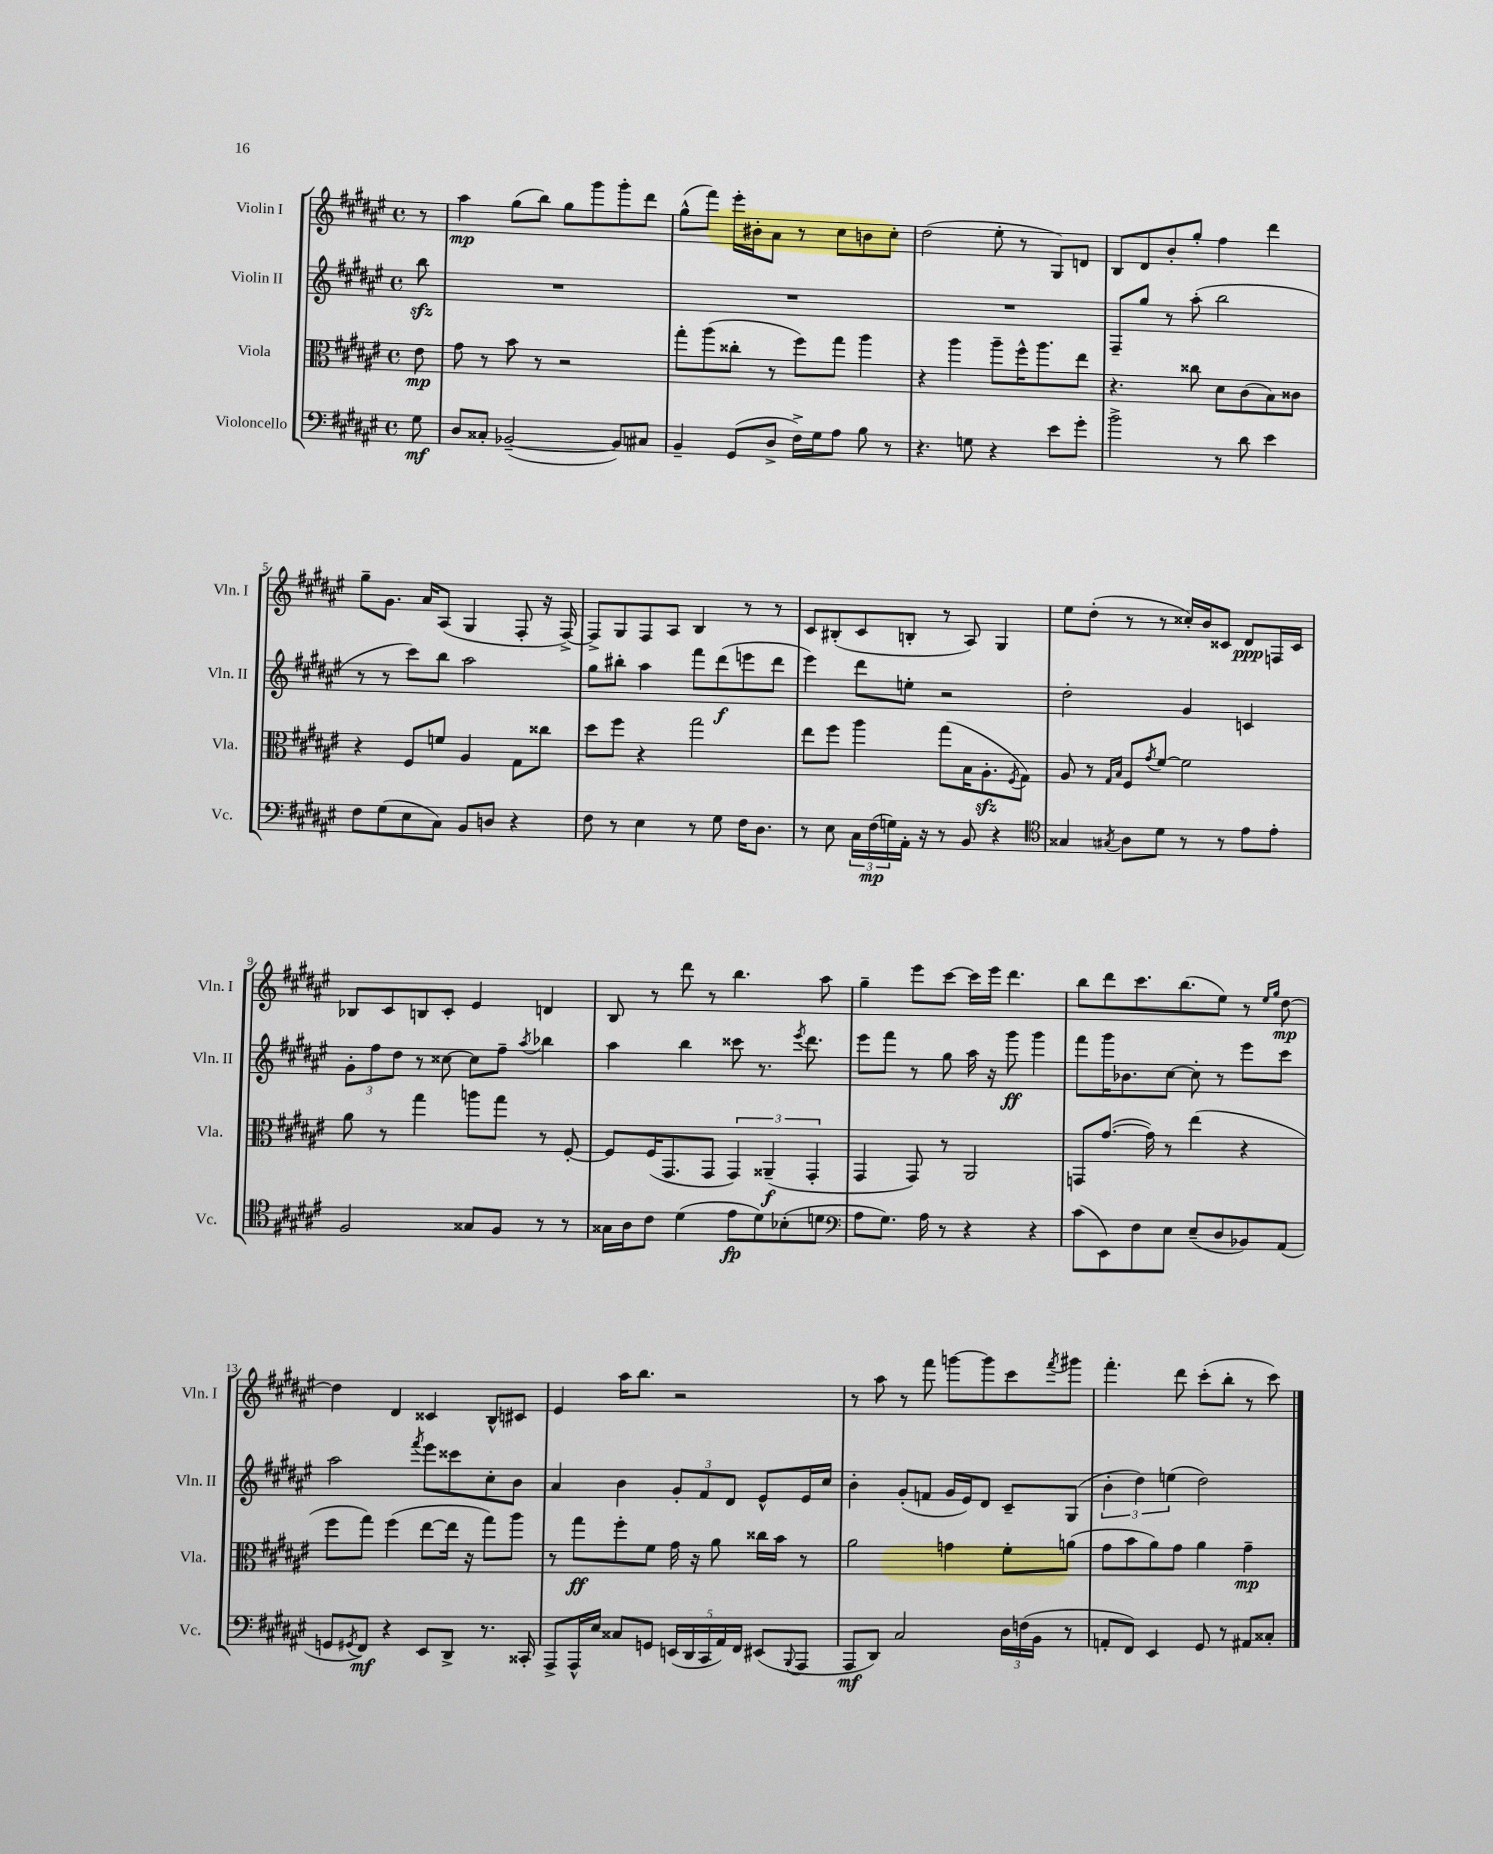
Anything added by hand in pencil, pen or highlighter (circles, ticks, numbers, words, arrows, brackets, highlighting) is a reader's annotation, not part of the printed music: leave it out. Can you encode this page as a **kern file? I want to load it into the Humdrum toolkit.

**kern	**kern	**kern	**kern
*staff4	*staff3	*staff2	*staff1
*clefF4	*clefC3	*clefG2	*clefG2
*k[f#c#g#d#a#e#]	*k[f#c#g#d#a#e#]	*k[f#c#g#d#a#e#]	*k[f#c#g#d#a#e#]
*M4/4	*M4/4	*M4/4	*M4/4
*met(c)	*met(c)	*met(c)	*met(c)
8G#	8e#	8bb	8r
=	=	=	=
8D#	8g#	1r	4aa#
8C##'	8r	.	.
([2BB-~	8b	.	(8gg#
.	8r	.	8bb)
.	2r	.	8gg#
.	.	.	8ggg#
8BB-])	.	.	8ggg#'
8C#	.	.	8ddd#
=	=	=	=
4BB~	8gg#'	1r	(8gg#^^
.	(8aa#	.	8fff#)
(8GG#	8cc##'	.	16eee#'
.	.	.	16b#'
8D#^	8r	.	8a#
16F#^)	8ff#)	.	8r
16G#	.	.	.
8A#	8gg#	.	8cc#
8B	4aa#	.	8b
8r	.	.	8cc#'
=	=	=	=
4.r	4r	1r	(2dd#
.	4aa#	.	.
8G	.	.	.
4r	8aa#~	.	8ee#'
.	16ff#^^	.	8r
.	8.aa#	.	.
8e#	.	.	8G#)
8g#'	8ee#	.	8d
=	=	=	=
2b^	4.r	8F#~	8B
.	.	8gg#	8d#
.	.	8r	8b'
.	8cc##	(8aa#'	8gg#'
8r	8d#	2bb	4ff#
8d#	(8c#	.	.
4e#	8B)	.	4ddd#
.	8c##	.	.
=	=	=	=
8F#	4r	8r	8gg#~
(8G#	.	8r	8.g#
8E#	8F#	8ccc#)	.
.	.	.	16a#
8C#)	8f	8bb	(8A#
8BB	4A#	2aa#	4G#
8D	.	.	.
4r	8G#	.	8F#'
.	8cc##	.	16r
.	.	.	[16F#^)
=	=	=	=
8F#	8dd#	8gg#	8F#^]
8r	8ff#	8bb#'	8G#
4E#	4r	4aa#	8F#
.	.	.	8A#
8r	2gg#	8fff#	4B
8G#	.	(8ddd#	.
16F#	.	8eee	8r
8.D#	.	.	.
.	.	8ddd#	8r
=	=	=	=
8r	8ee#	4eee#)	8c#
8E#	8ff#	.	(8B#'
24C#	4aa#	8ddd#	8c#
(24F#	.	.	.
24G)	.	.	.
16AA#'	.	8ee'	8B'
16r	.	.	.
8r	(8gg#	2r	8r
8BB	16B	.	8A#)
.	8.A#'	.	.
4r	.	.	4G#
.	8qF#	.	.
.	8G#)	.	.
=	=	=	=
*clefC4	*	*	*
4G##	8A#	2dd#'	8ee#
.	8r	.	(8dd#'
.	16qqG#	.	.
8qG#	16qqB	.	.
8A#	8F#	.	8r
.	8qg#	.	.
8d#	[8f#	.	8r
8r	2f#]	4g#	16cc##')
.	.	.	16b
8r	.	.	8c##
8e#	.	4c	8d#
8e#'	.	.	16F
.	.	.	16c##
=	=	=	=
2F#	8a#	12g#'	8B-
.	.	12ff#	.
.	8r	.	8c#
.	.	12dd#	.
.	4gg#	8r	8B
.	.	[8cc##	8c#'
8G##	8aa	8cc##]	4e#
8F#	8gg#	8ff#~	.
.	.	8qaa#	.
8r	8r	4bb-	4d
8r	[8F#'	.	.
=	=	=	=
16G##	8F#]	4aa#	8B
16A#	.	.	.
8c#	(16F#	.	8r
.	8.GG#	.	.
(4d#	.	4bb	8ddd#
.	8GG#	.	8r
8e#	6GG#)	8ccc##	4.bb
8d#)	.	8.r	.
.	(6AA##~	.	.
(8B-'	.	.	.
.	.	8qeee#	.
.	.	8.ddd#	.
.	6GG#'	.	.
8d	.	.	8aa#
=	=	=	=
*clefF4	*	*	*
8A#	4GG#	8eee#	4gg#~
8.G#)	.	8fff#	.
.	8GG#)	8r	8eee#
16A#	.	.	.
8r	8r	8gg#	[8ccc#
4r	2AA#	16aa#	16ccc#]
.	.	16r	16eee#
.	.	8ggg#	4.ddd#
4r	.	4ggg#	.
=	=	=	=
(8c#	8GG	8fff#	8bb
8EE#)	([8.g#	16ggg#	8ddd#
.	.	8.b-	.
8F#	.	.	8.ccc#
.	16g#])	.	.
8E#	8r	[8cc#	.
.	.	.	(8.bb
(8E#~	(4ee#	8cc#']	.
8D#	.	8r	8ee#)
8BB-)	4r	8eee#	8r
.	.	.	16qqee#
.	.	.	16qqgg#
(8AA#	.	8ccc#	[8dd#
=	=	=	=
8GG	8ff#	2aa#	4dd#]
8qGG#	.	.	.
8FF#)	8gg#)	.	.
4r	(4ff#	.	4d#
.	.	8qfff#	.
8EE#	[8ee#	8eee#	4c##
8DD#^	16ee#]	8ccc##	.
.	16r	.	.
8.r	8gg#)	8cc#'	8B^^
.	8aa#	8b	8c#
16CC##'	.	.	.
=	=	=	=
8AAA#^	8r	4a#	4e#
16AAA#^^	8gg#	.	.
16E#	.	.	.
8C##	8ff#'	4b	16aa#
.	.	.	8.bb
8GG	8f#	.	.
(20EE	16g#	12g#'	2r
20DD#	.	.	.
.	16r	.	.
.	.	12f#	.
20CC#	.	.	.
.	8a#	.	.
20AA#)	.	.	.
.	.	12d#	.
20FF#	.	.	.
(8EE#	16cc##	8e#^^	.
.	16b	.	.
8qqBBB	.	.	.
8AAA#	8r	16e#	.
.	.	16cc#	.
=	=	=	=
8AAA#	2a#	4b'	8r
8DD#)	.	.	8aa#
2C#	.	(8g#'	8r
.	.	8f	8fff#
.	4g	16g#	[8ggg
.	.	16e#)	.
.	.	8d#	8ggg]
24D#	8f#'	8c#~	8ccc#
(24F	.	.	.
24BB	.	.	.
.	.	.	8qfff#
8r	(8a	(8G#	8ggg#
=	=	=	=
8AA'	8g#	6b'	4.fff#'
8FF#)	8b	.	.
.	.	6dd#)	.
4EE#	8a#)	.	.
.	.	(6ee	.
.	8g#	.	8ddd#
8GG#	4a#	2dd#)	(8ccc#'
8r	.	.	8bb'
8AA#	4g#~	.	8r
8C##'	.	.	8ccc#)
==	==	==	==
*-	*-	*-	*-
